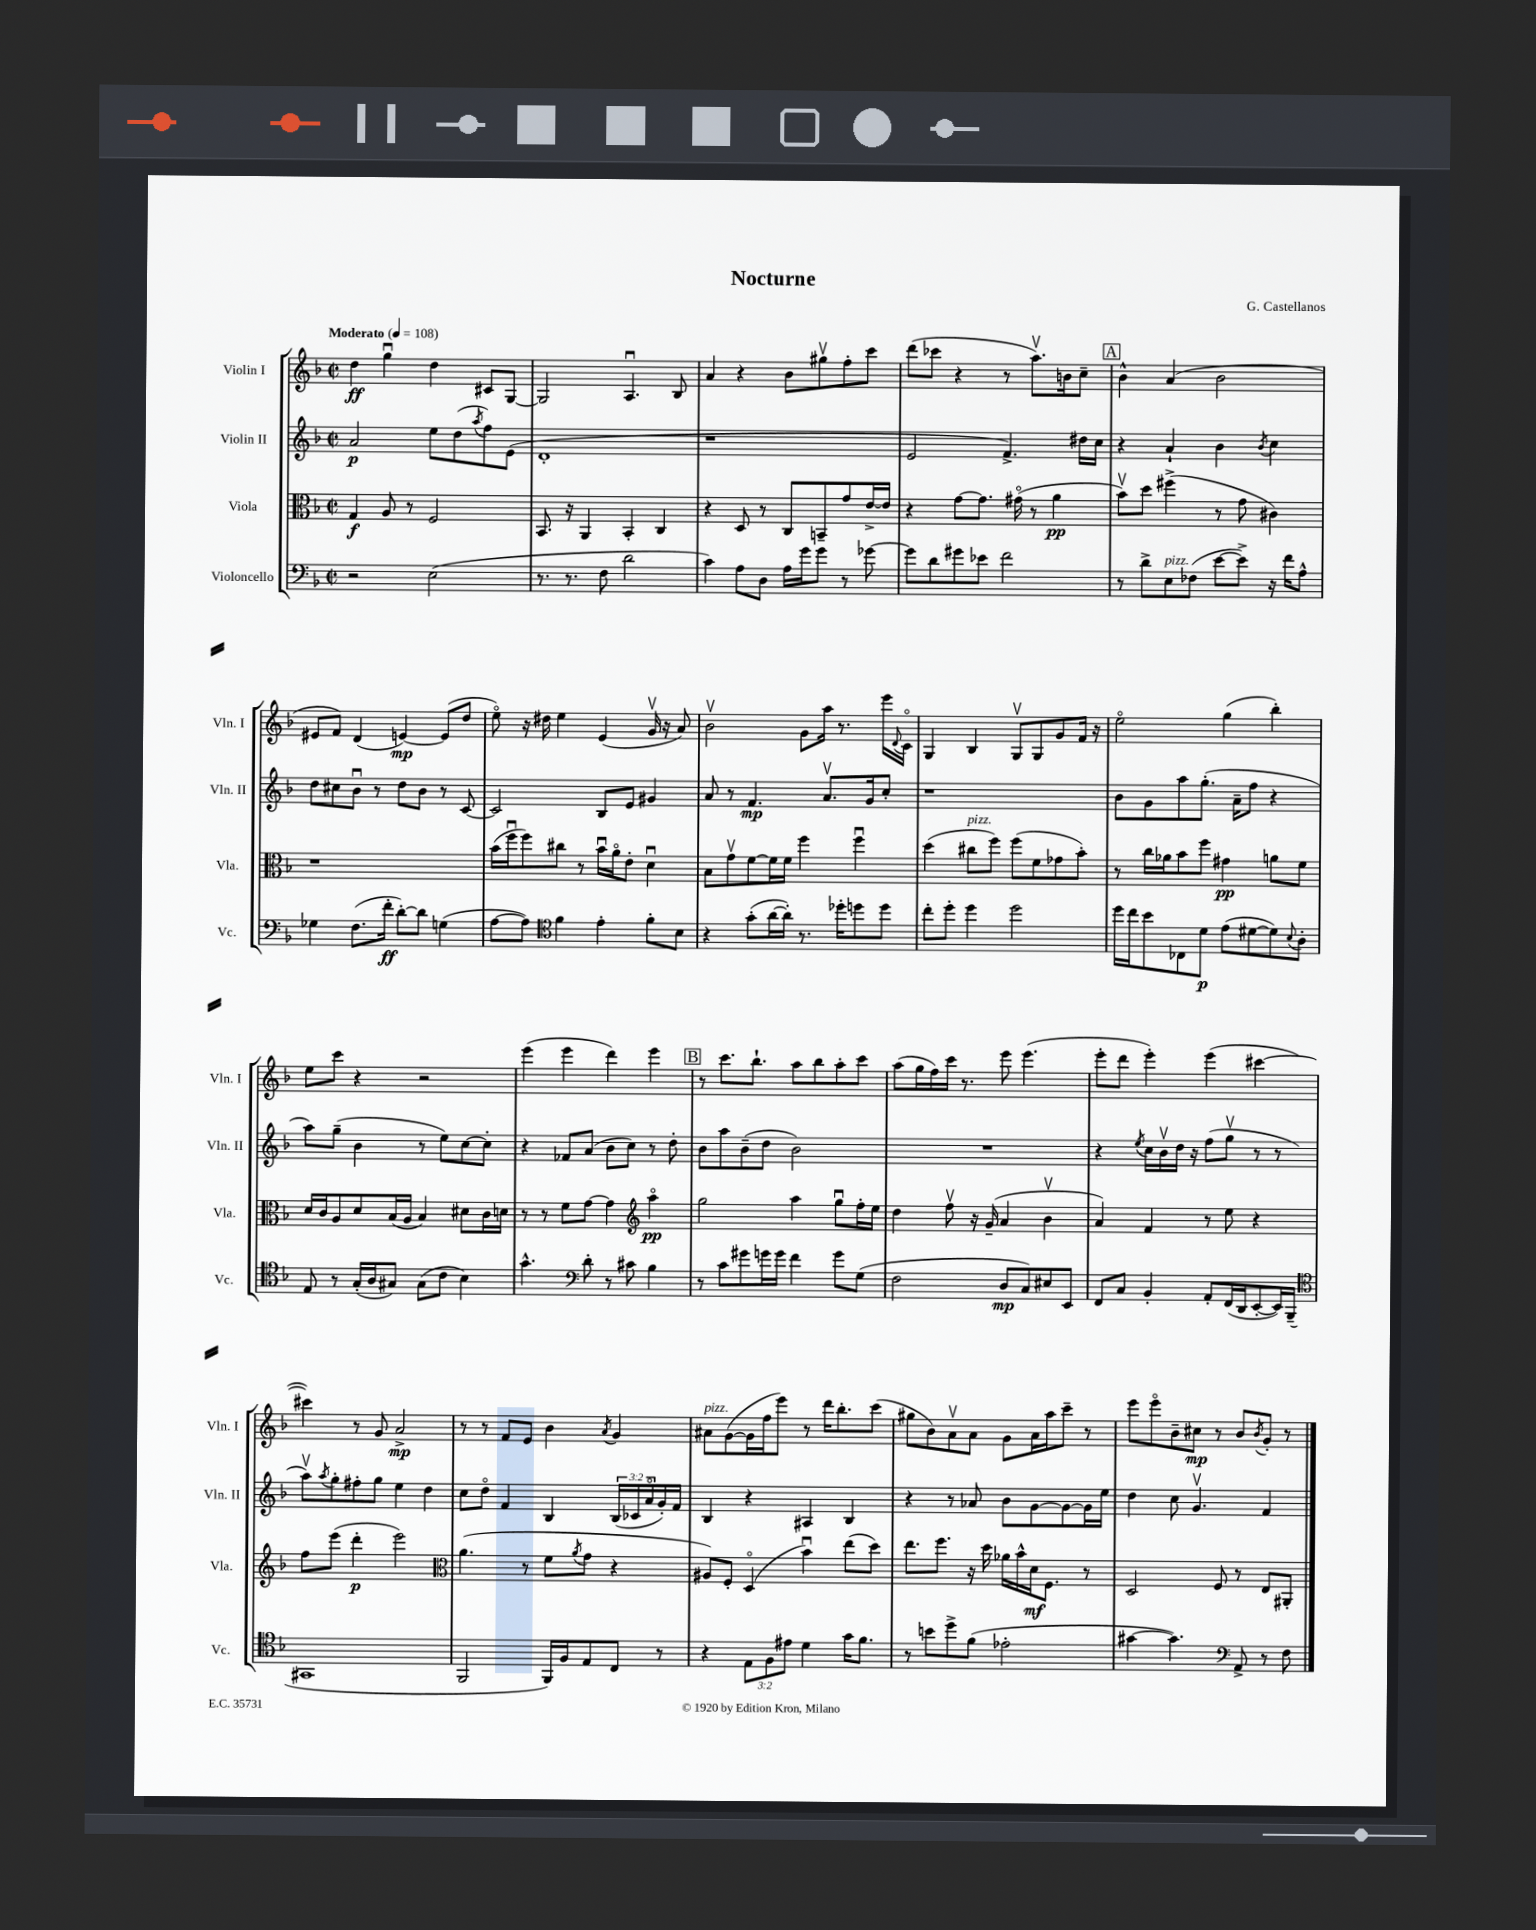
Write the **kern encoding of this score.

**kern	**kern	**kern	**kern
*staff4	*staff3	*staff2	*staff1
*clefF4	*clefC3	*clefG2	*clefG2
*k[b-]	*k[b-]	*k[b-]	*k[b-]
*M2/2	*M2/2	*M2/2	*M2/2
*met(c|)	*met(c|)	*met(c|)	*met(c|)
*MM108	*MM108	*MM108	*MM108
2r	4G/	2a/	4dd\
.	8A/	.	4ggu\
.	8r	.	.
(2E\	2F/	8ee\L	4dd\
.	.	(8dd\	.
.	.	8qaa/	.
.	.	8ff\)	8c#/L
.	.	(8e\J	[8G/J
=	=	=	=
8.r	8.BB-/	1d'	2G/]
8.r	16r	.	.
.	4AA/	.	.
8F\	.	.	.
2d\	4BB-'/	.	4.Au/
.	4C/	.	.
.	.	.	8B-/
=	=	=	=
4c\)	4r	1r	4a/
8A\L	8D/	.	4r
8D\J	8r	.	.
16A\LL	8C/L	.	8b-\L
16g\J	.	.	.
8g\J	8BB~/	.	8gg#v\
8r	8g/	.	8ff'\
[8g-\	[16e^/L	.	8ccc\J
.	16e/]JJ	.	.
=	=	=	=
8g-\]L	4r	2e/	(8ddd\L
8d\	.	.	8ccc-\J
8g#\	[8g\L	.	4r
8e-\J	8.g\]J	.	.
2f\	.	4.f^/)	8r
.	(16g#o\	.	.
.	8r	.	8.aav\L)
.	4a\	.	.
.	.	.	16b\k
.	.	16dd#\LL	8cc~\J
.	.	16cc\JJ	.
=	=	=	=
8r	8b-v\L)	4r	4b-^^\
8d^\L	8dd\J	.	.
8E\	(4ff#^\	4a`/	(4a/
(8F-\J	.	.	.
[8e\L	8r	4b-\	2b-\
8e^\]J)	8g\	.	.
.	.	8qb-/	.
16r	4c#\)	4cc\	.
16f\LK	.	.	.
8A^^\J	.	.	.
=	=	=	=
4G-\	1r	8dd\L	8e#/L
.	.	8cc#\	8f/J)
(8.F\L	.	8b-u\J	(4d/
.	.	8r	.
16f'\Jk	.	.	.
[8d'\L)	.	8dd\L	[4e/)
8d\]J	.	8b-\J	.
(4G\	.	8r	(8e/]L
.	.	[8c/	8dd/J
=	=	=	=
[8A\L	(16b-\LL	2c/]	8eeo\)
.	16ffu\J	.	.
8A\]J)	8ff\)	.	16r
.	.	.	16dd#\
*clefC4	*	*	*
4f\	8cc#\J	.	4ee\
.	8r	.	.
4e'\	16b-u\LL	8B-/L	(4e/
.	16ao\J	.	.
.	8e'\J	8e/J	.
8f'\L	4du\	4g#/	16gv/
.	.	.	16r
8B-\J	.	.	8a/)
=	=	=	=
4r	8B-\L	8a/	2b-v\
.	8gv\	8r	.
(8g'\L	[8f\	4.f/	.
[16a\L	16f\]L	.	.
16a'\]JJ)	16f\JJ	.	.
8.r	4ff\	.	8g\L
.	.	8.av/L	16aa\Jk
16dd-'\LK	.	.	8.r
8dd\	4ffu\	.	.
.	.	16g/k	.
8dd\J	.	8cc'/J	16eee\LL
.	.	.	8qqd/
.	.	.	16co\JJ
=	=	=	=
8cc'\L	(4dd\	1r	4G/
8dd'\J	.	.	.
4dd\	8cc#\L	.	4B-/
.	8ff\J)	.	.
2dd\	(8ff\L	.	8Gv/L
.	8f\	.	8G/
.	8g-\	.	8g/
.	8b-'\J)	.	16f/Jk
.	.	.	16r
=	=	=	=
16dd\LL	8r	8b-\L	2eeo\
16cc\J	.	.	.
8b-\	16cc\LL	8g\	.
.	16a-\J	.	.
8C-\	8b-\	8aa\	.
8d\J	8ff\J	(8.gg'\J	.
(8e\L	4g#\	.	(4gg\
.	.	16a~\LK	.
[8d#\	.	8ff\J	.
8d#\])	8a\L	4r	4bb-'\)
8qqB-/	.	.	.
8A'\J	8f\J	.	.
=	=	=	=
8E/	16d/LL	8aa\L)	8ee\L
.	16c/J	.	.
8r	8A/	(8gg~\J	8ccc\J
(16G'/LL	8d/	4b-\	4r
16A/J	.	.	.
8G#/J)	(16B-/L	.	.
.	16A/JJ	.	.
(8G#\L	4B-/)	8r	2r
8c\J	.	8ee\L)	.
4B-\)	8d#\L	[8cc\	.
.	16c\L	8cc'\]J	.
.	16d\JJ	.	.
=	=	=	=
4.g^^\	8r	4r	(4eee\
.	8r	.	.
.	8f\L	8f-/L	4eee\
*clefF4	*	*	*
8d'\	[8g\J	(8a/J	.
8r	4g\]	8b-\L	4ddd\)
8c#\	.	8cc\J)	.
*	*clefG2	*	*
4B-\	4aao\	8r	4eee\
.	.	8dd'\	.
=	=	=	=
8r	2gg\	8b-\L	8r
8c\L	.	8aa\	8.ccc\L
8g#\	.	(8b-~\	.
.	.	.	8.bb-`\J
16g\L	.	8dd\J	.
16g\JJ	.	.	.
4f\	4aa\	2b-\)	8aa\L
.	.	.	8bb-\
8g\L	8ggu\L	.	8aa'\
(8G\J	16ff'\L	.	8ccc\J
.	16ee\JJ	.	.
=	=	=	=
2F\	4dd\	1r	(8aa\L
.	.	.	16gg\L
.	.	.	16ff\)
.	8ffv\	.	16ccc\JJ
.	.	.	8.r
.	16r	.	.
.	(16g~/	.	.
8D/L	4a/	.	8eee\
8C/)	.	.	(4.eee\
8E#/	4b-v\	.	.
8EE/J	.	.	.
=	=	=	=
8FF/L	4a/)	4r	8eee'\L
8C/J	.	.	8ddd\J
.	.	8qee/	.
4BB-'/	4f/	16cc\LL	4eee'\)
.	.	16b-v\	.
.	.	16dd\JJ	.
.	.	16r	.
8AA'/L	8r	(8ff\L	(4eee\
(16FF/L	8ee\	8ggv\J	.
16DD/J	.	.	.
[8EE'/	4r	8r	[4ccc#\
16EE/]L)	.	8r	.
(16BBB-~/JJ	.	.	.
=	=	=	=
*clefC4	*	*	*
1GG#	8ff\L	8aav\L)	4ccc#\])
.	.	8qaa/	.
.	(8eee\J	8gg'\	.
.	4ddd'\	8ff#'\	8r
.	.	8gg\J	8g/
.	2eee\)	4ee\	2a^/
.	.	4dd\	.
=	=	=	=
*	*clefC3	*	*
2FF/	(4.a\	8cc\L	8r
.	.	8ddo\J	8r
.	.	4f/	8f/L
.	8r	.	8e/J
16FF/LL)	8f\L	4B-/	4b-\
16F/J	.	.	.
.	8qa/	.	.
8E/	8g\J	.	.
.	.	.	8qa/
8C/J	4r	(24B-/LL	4g/
.	.	24c-/	.
.	.	24ao/	.
8r	.	16g'/)	.
.	.	16f/JJ	.
=	=	=	=
4r	8A#/L)	4B-/	8a#\L
.	8F'/J	.	([8g\
12E\L	(4Do/	4r	16g\]L
.	.	.	16ff\J
12F\	.	.	.
.	.	.	8eee\J)
12e#\J	.	.	.
4d\	4b-u\)	4A#/	8r
.	.	.	16ddd\LK
.	.	.	8.bb-'\
16g\LK	(8ee\L	4B-/	.
8.f\J	.	.	.
.	8dd\J)	.	(8ccc\J
=	=	=	=
8r	8.ee\L	4r	8gg#\L
8b\L	.	.	8b-\)
.	8.ff\J	.	.
8dd^\	.	8r	8av\
(8f\J	16r	8a-/	8a\J
.	16dd\	.	.
2e-'\	16a-\LL	8b-\L	8g\L
.	16b-^^\	.	.
.	16d\J	[8g\	16a\L
.	8.F\J	.	16aa\J
.	.	8g\_	8ccc~\J
.	8r	16g\]L	8r
.	.	16ee\JJ	.
=	=	=	=
[4g#\	2D/	4dd\	8eee\L
.	.	.	8eeeo\
4.g#\])	.	8cc\	8b-~\
.	.	4.gv/	8cc#\J
.	8F/	.	8r
*clefF4	*	*	*
8AA^/	8r	.	8b-/L
.	.	.	8qb-/
8r	8E/L	4f/	8g'/J
8F\	8AA#'/J	.	8r
==	==	==	==
*-	*-	*-	*-
